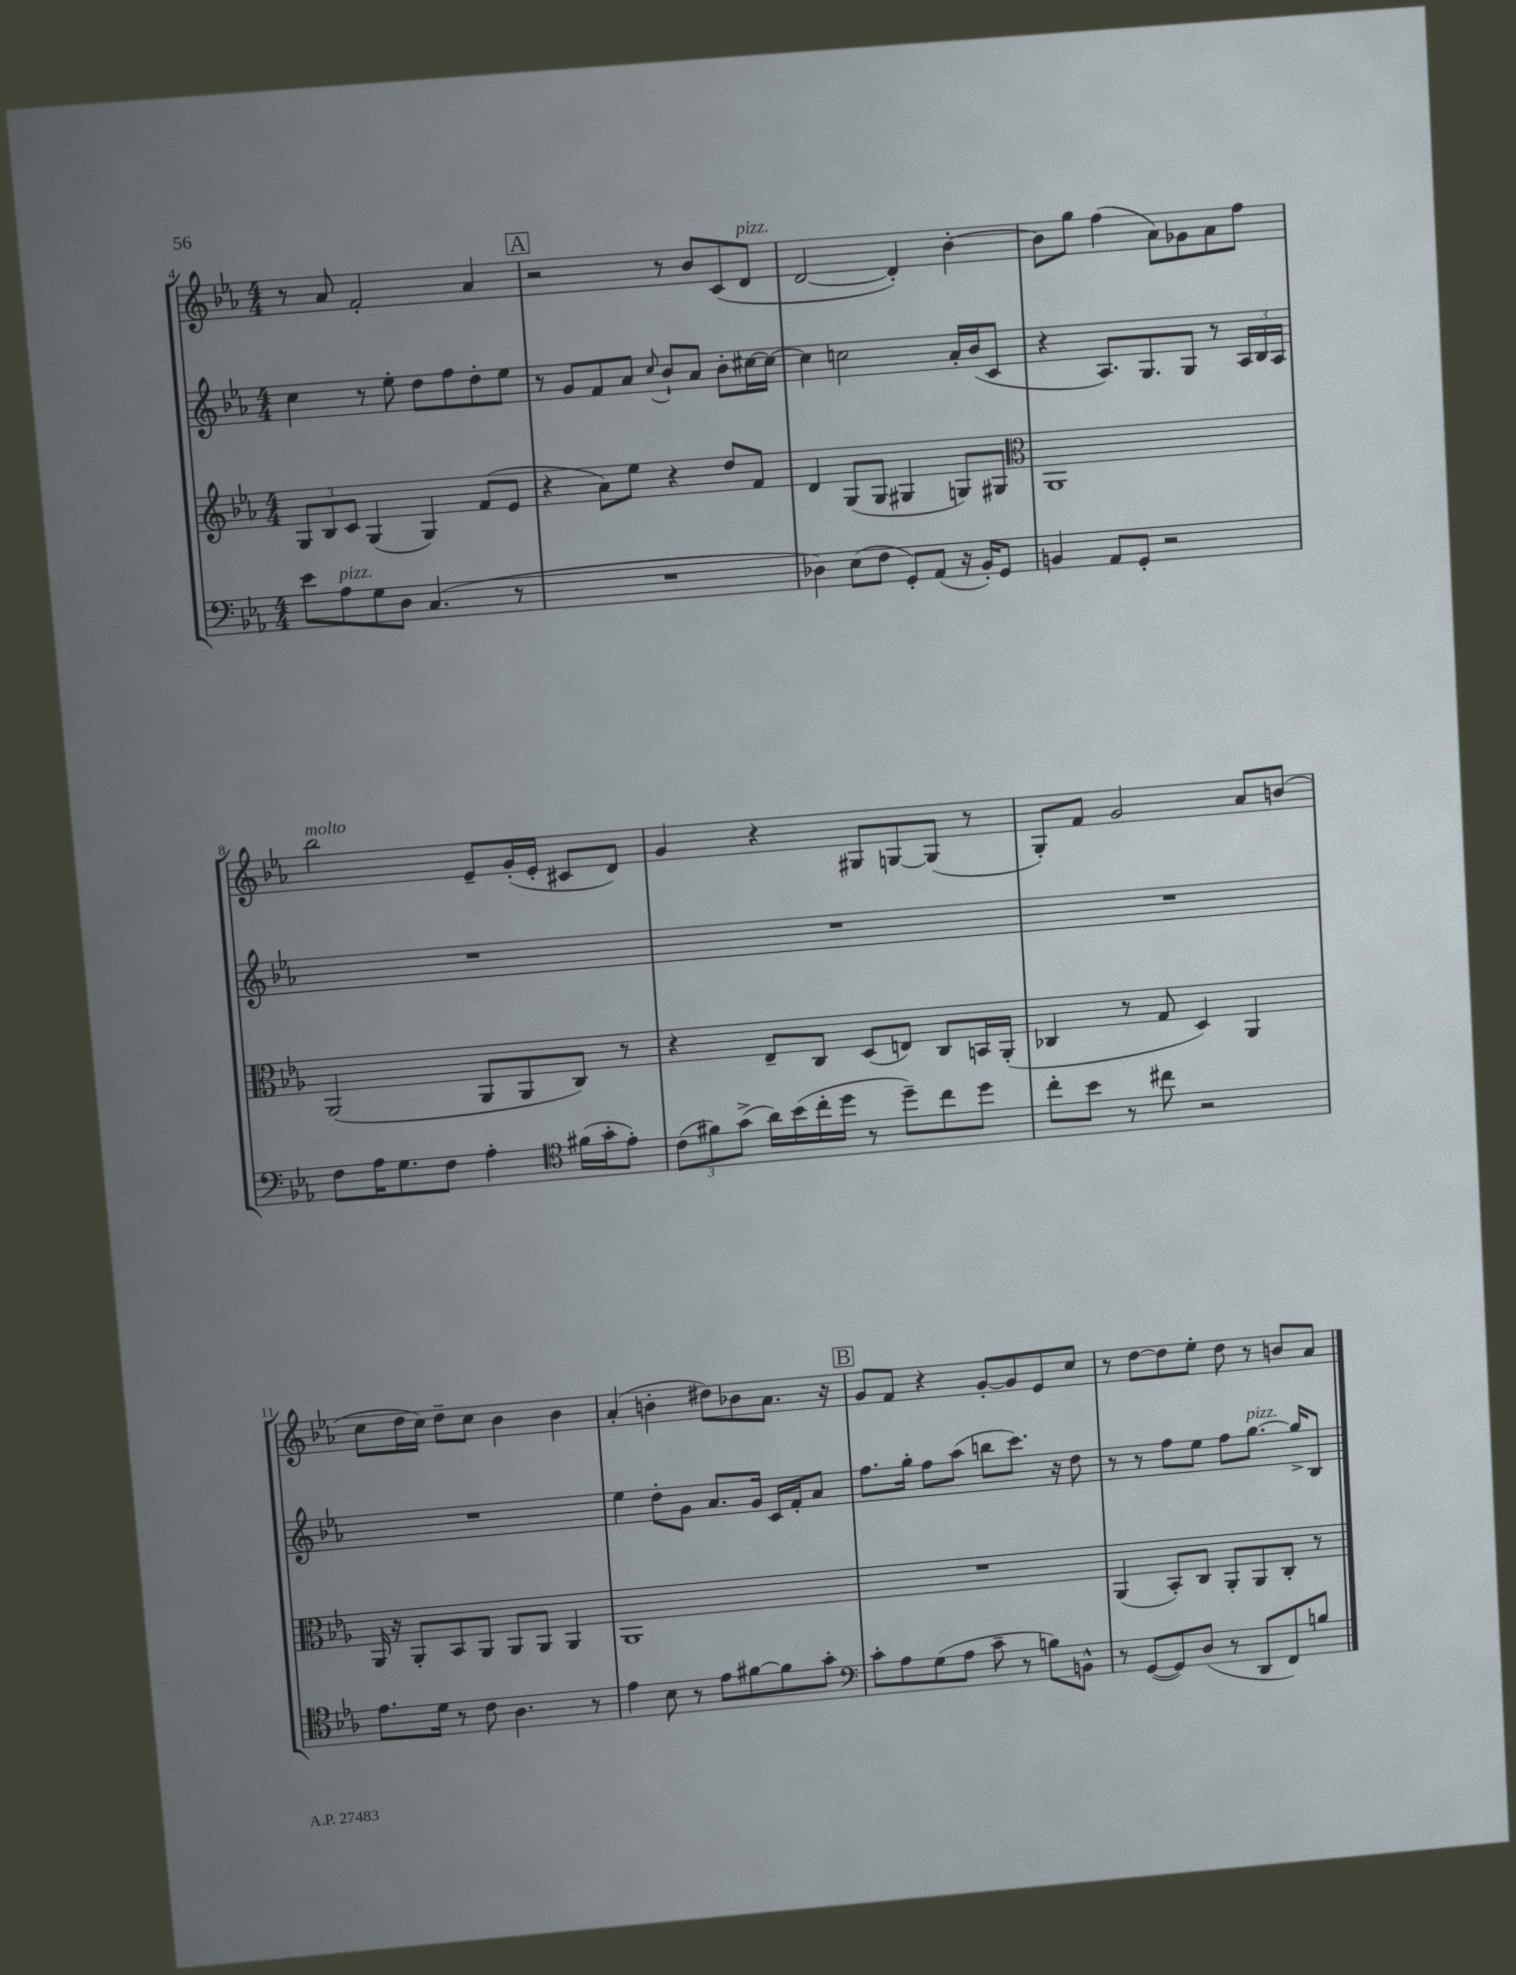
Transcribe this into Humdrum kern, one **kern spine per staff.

**kern	**kern	**kern	**kern
*staff4	*staff3	*staff2	*staff1
*clefF4	*clefG2	*clefG2	*clefG2
*k[b-e-a-]	*k[b-e-a-]	*k[b-e-a-]	*k[b-e-a-]
*M4/4	*M4/4	*M4/4	*M4/4
8e-	12G	4cc	8r
.	12B-	.	.
8A-	.	.	8a-
.	12c	.	.
8G	(4G	8r	2f'
8D	.	8ee-'	.
(4.C	4G)	8dd	.
.	.	8ff	.
.	(8f	8dd'	4a-
8r	8e-	8ee-	.
=	=	=	=
1r	4r	8r	2r
.	.	8g	.
.	8a-)	8f	.
.	8ee-	8a-	.
.	.	8qqcc	.
.	4r	8b-`	8r
.	.	8a-	8b-
.	8dd	8b-'	(8c
.	8f	[16cc#	8d
.	.	16cc#_	.
=	=	=	=
4D-)	4d	4cc#]	[2d
(8E-	(8G	2cc	.
8F	8G	.	.
8GG')	4G#	.	4d'])
(8AA-	.	.	.
16r	8G)	16a-'	[4b-'
16BB-')	.	(16b-	.
8GG	8G#	8c	.
=	=	=	=
*	*clefC3	*	*
4BB	1AA-	4r	8b-]
.	.	.	8gg
8AA-	.	8.A-)	(4ff
8GG'	.	.	.
.	.	8.G	.
2r	.	.	8a-)
.	.	8G	8g-
.	.	8r	8a-
.	.	24A-	8ff
.	.	24B-	.
.	.	24A-	.
=	=	=	=
8F	(2AA-	1r	2bb-
16A-	.	.	.
8.G	.	.	.
8F	.	.	.
4A-'	8AA-	.	8e-~
.	8AA-	.	(16g'
.	.	.	16e-'
*clefC4	*	*	*
(16f#	8C)	.	8c#
16g'	.	.	.
8e-')	8r	.	8d)
=	=	=	=
(12c	4r	1r	4g
12f#)	.	.	.
(12g^	.	.	.
16a-)	8E-~	.	4r
(16b-	.	.	.
16cc'	8C	.	.
16dd	.	.	.
8r	(8D	.	8G#
8dd~)	8E)	.	[8G
8cc	8C	.	(8G]
8dd	16BB	.	8r
.	(16AA-'	.	.
=	=	=	=
8cc'	4C-	1r	8G')
8b-	.	.	8f
8r	8r	.	2g
8cc#	8G	.	.
2r	4D)	.	.
.	4AA-	.	8a-
.	.	.	(8b
=	=	=	=
8.e-	16AA-	1r	8cc
.	16r	.	.
.	8AA-'	.	16dd
16d	.	.	16cc)
8r	8BB-	.	8dd~
8c	8AA-	.	8cc
4.A-	8AA-	.	4b-
.	8AA-	.	.
.	4AA-	.	4b-
8r	.	.	.
=	=	=	=
4e-	1AA-	4ee-	(4a-'
8B-	.	8dd'	4b'
8r	.	8g	.
8e-	.	8.a-	8dd#)
[8f#	.	.	8b-
.	.	16g	.
8f#]	.	16c	8.a-
.	.	16f'	.
8g'	.	8a-	.
.	.	.	16r
=	=	=	=
*clefF4	*	*	*
8c'	1r	8.ff	8g
8A-	.	.	8f
.	.	16gg'	.
(8G	.	8ff	4r
8A-	.	(8aa-	.
8c~	.	8bb	[8g'
8r	.	8.ccc)	8g]
8B)	.	.	8e-
.	.	16r	.
8BB^^	.	8dd	8cc
=	=	=	=
8r	(4AA-	8r	8r
([8GG	.	8r	[8dd
8GG])	8BB-')	8ff	8dd]
(8D	8C	8ee-	8ee-'
8r	8AA-'	8ff	8dd
8DD	8AA-	[8.gg	8r
8FF)	8C'	.	8b
.	.	16gg^]	.
8B	8r	8B-	8a-
==	==	==	==
*-	*-	*-	*-
